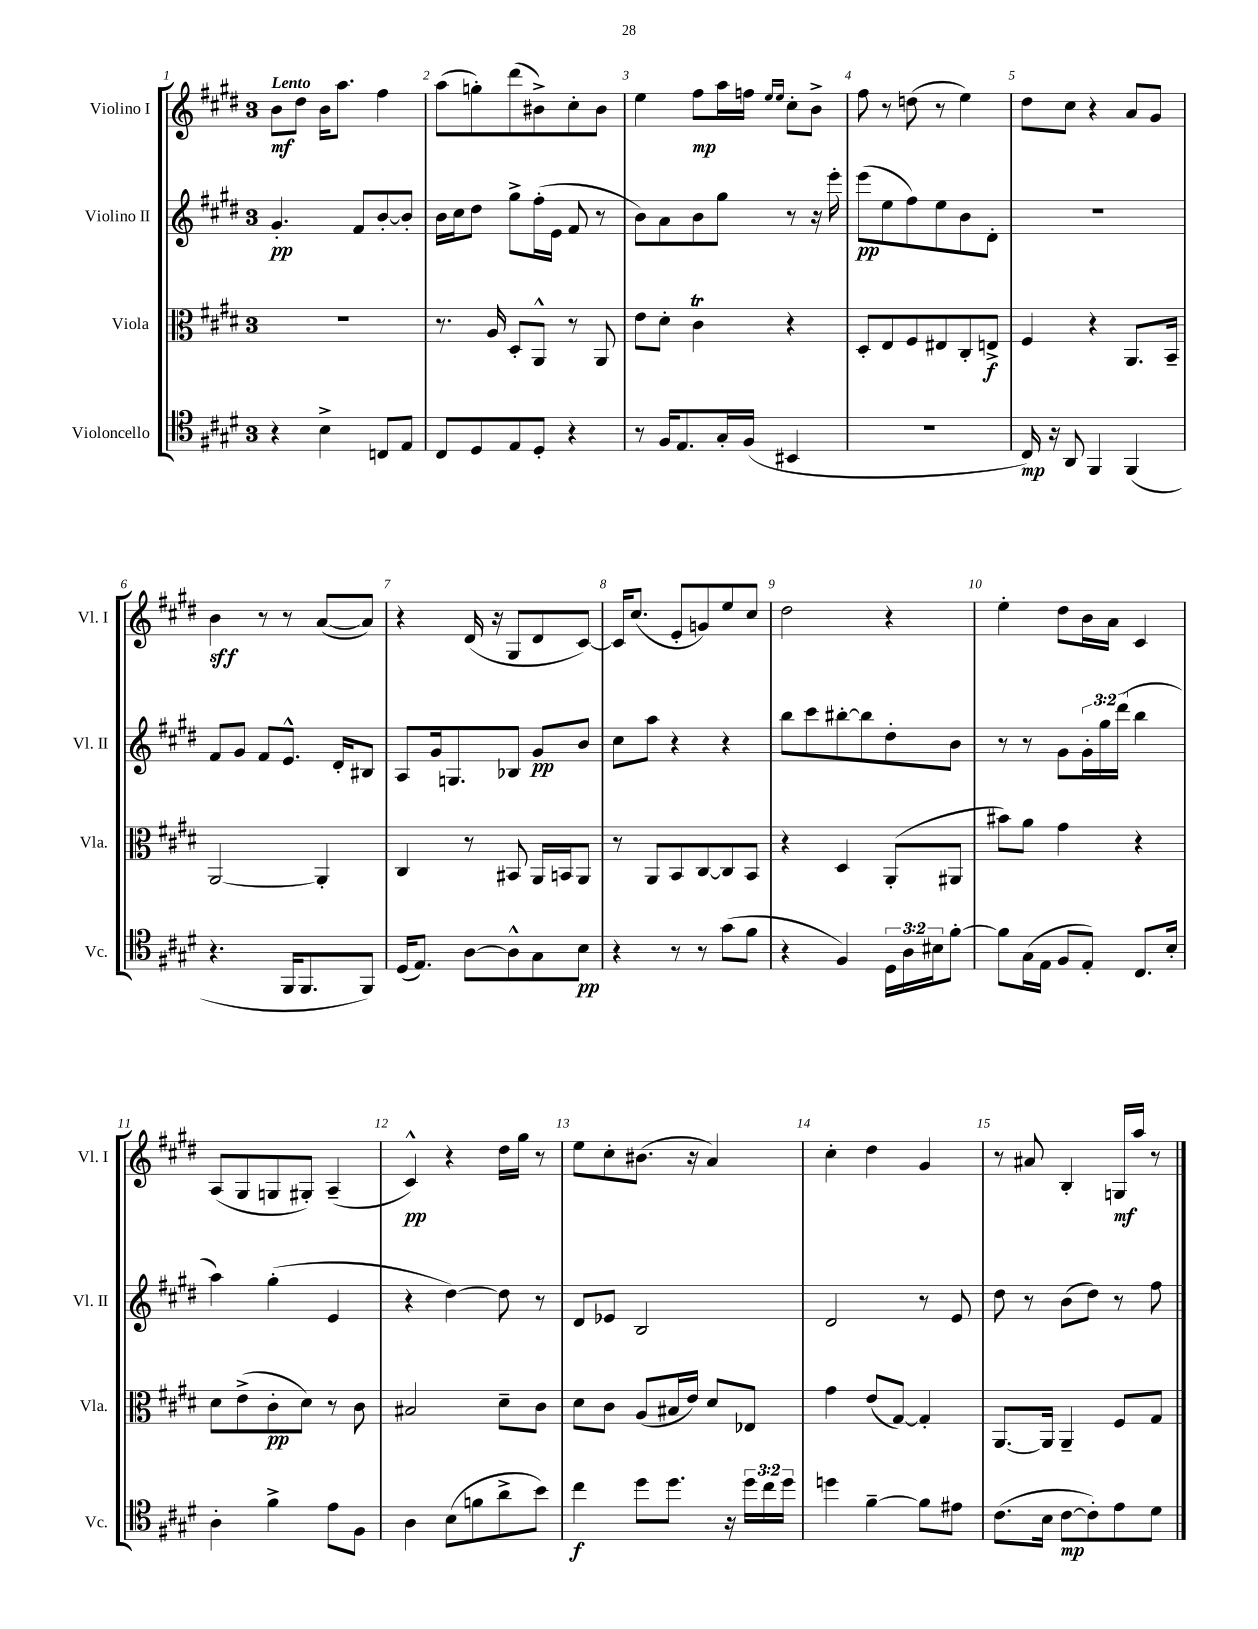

**kern	**dynam	**kern	**dynam	**kern	**dynam	**kern	**dynam
*part4	*part4	*part3	*part3	*part2	*part2	*part1	*part1
*staff4	*staff4	*staff3	*staff3	*staff2	*staff2	*staff1	*staff1
*I"Violoncello	*	*I"Viola	*	*I"Violino II	*	*I"Violino I	*
*I'Vc.	*	*I'Vla.	*	*I'Vl. II	*	*I'Vl. I	*
*clefC4	*	*clefC3	*	*clefG2	*	*clefG2	*
*k[f#c#g#d#]	*	*k[f#c#g#d#]	*	*k[f#c#g#d#]	*	*k[f#c#g#d#]	*
*M3/4	*	*M3/4	*	*M3/4	*	*M3/4	*
=1	=1	=1	=1	=1	=1	=1	=1
!	!	!	!	!	!	!LO:TX:a:B:t=Lento	!
4r	.	2.r	.	4.g#'/	pp	8b\L	mf
.	.	.	.	.	.	8dd#\J	.
4B^\	.	.	.	.	.	16b\KL	.
.	.	.	.	.	.	8.aa\J	.
.	.	.	.	8f#/L	.	.	.
8Cn/L	.	.	.	[8b'/	.	4ff#\	.
8E/J	.	.	.	8b'/J]	.	.	.
=2	=2	=2	=2	=2	=2	=2	=2
8C#/L	.	8.r	.	16b\LL	.	(8aa\L	.
.	.	.	.	16cc#\J	.	.	.
8D#/	.	.	.	8dd#\J	.	8ggn'\)	.
.	.	16A/	.	.	.	.	.
8E/	.	8D#'/L	.	8gg#^\L	.	(8ddd#\	.
8D#'/J	.	8AA^^/J	.	(16ff#'\L	.	8b#X^\)	.
.	.	.	.	16e\JJ	.	.	.
4r	.	8r	.	8f#/	.	8cc#'\	.
.	.	8AA/	.	8r	.	8b#\J	.
=3	=3	=3	=3	=3	=3	=3	=3
8r	.	8e\L	.	8b\L)	.	4ee\	.
16F#/KL	.	8d#'\J	.	8a\	.	.	.
8.E/	.	.	.	.	.	.	.
.	.	4c#T\	.	8b\	.	8ff#\L	mp
16G#'/L	.	.	.	8gg#\J	.	16aa\L	.
(16F#/JJ	.	.	.	.	.	16ffn\JJ	.
.	.	.	.	.	.	16qqee/LL	.
.	.	.	.	.	.	16qqee/JJ	.
4BB#X/	.	4r	.	8r	.	8cc#'\L	.
.	.	.	.	16r	.	8b^\J	.
.	.	.	.	16eee'\	.	.	.
=4	=4	=4	=4	=4	=4	=4	=4
2.r	.	8D#'/L	.	(8eee\L	pp	8ff#\	.
.	.	8E/	.	8ee\	.	8r	.
.	.	8F#/	.	8ff#\)	.	(8ddn\	.
.	.	8E#X/	.	8ee\	.	8r	.
.	.	8C#'/	.	8b\	.	4ee\)	.
.	.	8En^/J	f	8d#'\J	.	.	.
=5	=5	=5	=5	=5	=5	=5	=5
16C#/)	mp	4F#/	.	2.r	.	8dd#\L	.
16r	.	.	.	.	.	.	.
8AA/	.	.	.	.	.	8cc#\J	.
4FF#/	.	4r	.	.	.	4r	.
(4FF#/	.	8.AA/L	.	.	.	8a/L	.
.	.	.	.	.	.	8g#/J	.
.	.	16BB~/Jk	.	.	.	.	.
!!LO:LB:g=z
=6	=6	=6	=6	=6	=6	=6	=6
4.r	.	[2AA/	.	8f#/L	.	4b\	sff
.	.	.	.	8g#/J	.	.	.
.	.	.	.	8f#/L	.	8r	.
16FF#/KL	.	.	.	8.e^^/J	.	8r	.
8.FF#/	.	.	.	.	.	.	.
.	.	4AA'/]	.	.	.	([8a/L	.
.	.	.	.	16d#'/KL	.	.	.
8FF#/J)	.	.	.	8B#X/J	.	8a/J])	.
=7	=7	=7	=7	=7	=7	=7	=7
(16D#/KL	.	4C#/	.	8A/L	.	4r	.
8.E/J)	.	.	.	.	.	.	.
.	.	.	.	16g#/k	.	.	.
.	.	.	.	8.Gn/	.	.	.
[8A\L	.	8r	.	.	.	(16d#/	.
.	.	.	.	.	.	16r	.
8A^^\]	.	8BB#X/	.	8B-X/J	.	8G#/L	.
8G#\	.	16AA/LL	.	8g#/L	pp	8d#/	.
.	.	16BBn/J	.	.	.	.	.
8B\J	pp	8AA/J	.	8b/J	.	[8c#/J)	.
=8	=8	=8	=8	=8	=8	=8	=8
4r	.	8r	.	8cc#\L	.	16c#/KL]	.
.	.	.	.	.	.	(8.cc#/J	.
.	.	8AA/L	.	8aa\J	.	.	.
8r	.	8BB/	.	4r	.	8e'/L	.
8r	.	[8C#/	.	.	.	8gn/)	.
(8g#\L	.	8C#/]	.	4r	.	8ee/	.
8f#\J	.	8BB/J	.	.	.	8cc#/J	.
=9	=9	=9	=9	=9	=9	=9	=9
4r	.	4r	.	8bb\L	.	2dd#\	.
.	.	.	.	8ccc#\	.	.	.
4F#/)	.	4D#/	.	[8bb#X'\	.	.	.
.	.	.	.	8bb#\]	.	.	.
24D#\LL	.	(8AA'/L	.	8dd#'\	.	4r	.
24A\	.	.	.	.	.	.	.
24B#X\J	.	.	.	.	.	.	.
[8f#'\J	.	8AA#X/J	.	8b\J	.	.	.
=10	=10	=10	=10	=10	=10	=10	=10
8f#\L]	.	8b#X\L)	.	8r	.	4ee'\	.
(16G#\L	.	8a\J	.	8r	.	.	.
16E\JJ	.	.	.	.	.	.	.
8F#/L	.	4g#\	.	8g#\L	.	8dd#\L	.
8E'/J)	.	.	.	24g#'\L	.	16b\L	.
.	.	.	.	24gg#\	.	.	.
.	.	.	.	.	.	16a\JJ	.
.	.	.	.	(24ddd#\JJ	.	.	.
8.C#/L	.	4r	.	4bb\	.	4c#/	.
16B'/Jk	.	.	.	.	.	.	.
!!LO:LB:g=z
=11	=11	=11	=11	=11	=11	=11	=11
4A'\	.	8d#\L	.	4aa\)	.	(8A/L	.
.	.	(8e^\	.	.	.	8G#/	.
4f#^\	.	8c#'\	pp	(4gg#'\	.	8Gn/	.
.	.	8d#\J)	.	.	.	8G#X'/J)	.
8e\L	.	8r	.	4e/	.	(4A~/	.
8F#\J	.	8c#\	.	.	.	.	.
=12	=12	=12	=12	=12	=12	=12	=12
4A\	.	2B#X/	.	4r	.	4c#^^/)	pp
(8B\L	.	.	.	[4dd#\)	.	4r	.
8fn\	.	.	.	.	.	.	.
8a^\	.	8d#~\L	.	8dd#\]	.	16dd#\LL	.
.	.	.	.	.	.	16gg#\JJ	.
8b\J)	.	8c#\J	.	8r	.	8r	.
=13	=13	=13	=13	=13	=13	=13	=13
4cc#\	f	8d#\L	.	8d#/L	.	8ee\L	.
.	.	8c#\J	.	8e-X/J	.	8cc#'\	.
8dd#\L	.	(8A/L	.	2B/	.	(8.b#X\J	.
8.dd#\J	.	16B#X/L	.	.	.	.	.
.	.	16e/JJ)	.	.	.	16r	.
.	.	8d#/L	.	.	.	4a/)	.
16r	.	.	.	.	.	.	.
24dd#\LL	.	8E-X/J	.	.	.	.	.
24cc#\	.	.	.	.	.	.	.
24dd#\JJ	.	.	.	.	.	.	.
=14	=14	=14	=14	=14	=14	=14	=14
4ddn\	.	4g#\	.	2d#/	.	4cc#'\	.
[4f#~\	.	(8e/L	.	.	.	4dd#\	.
.	.	[8G#/J)	.	.	.	.	.
8f#\L]	.	4G#'/]	.	8r	.	4g#/	.
8e#X\J	.	.	.	8e/	.	.	.
=15	=15	=15	=15	=15	=15	=15	=15
(8.c#\L	.	[8.AA/L	.	8dd#\	.	8r	.
.	.	.	.	8r	.	8a#X/	.
16B\Jk	.	16AA/Jk]	.	.	.	.	.
[8c#\L	mp	4AA~/	.	(8b\L	.	4B'/	.
8c#'\])	.	.	.	8dd#\J)	.	.	.
8e\	.	8F#/L	.	8r	.	16Gn/LL	mf
.	.	.	.	.	.	16aa/JJ	.
8d#\J	.	8G#/J	.	8ff#\	.	8r	.
==	==	==	==	==	==	==	==
*-	*-	*-	*-	*-	*-	*-	*-
